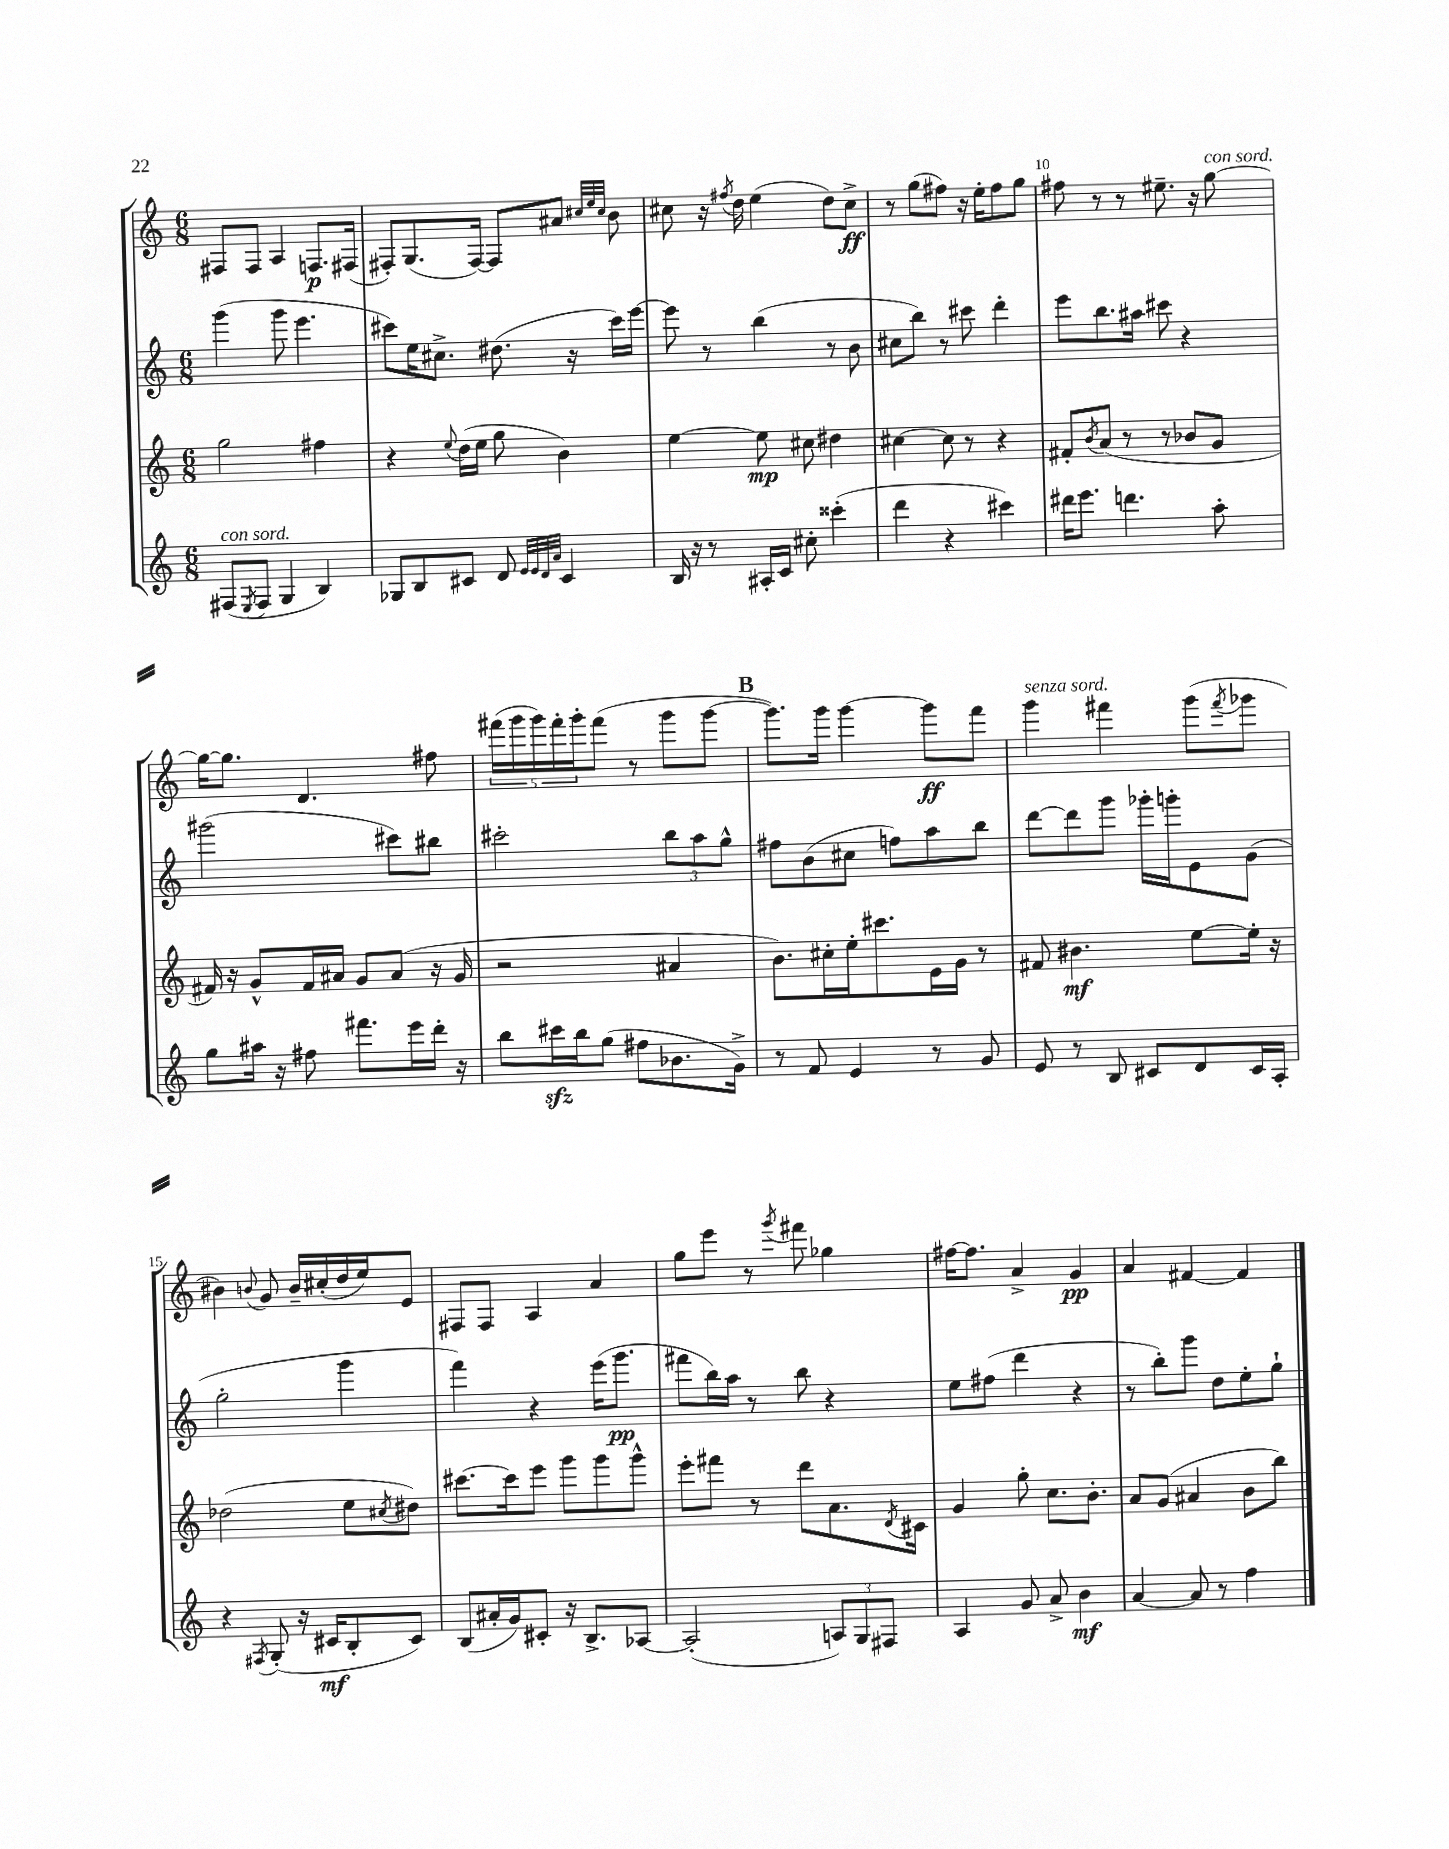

**kern	**kern	**kern	**kern
*staff4	*staff3	*staff2	*staff1
*clefG2	*clefG2	*clefG2	*clefG2
*k[]	*k[]	*k[]	*k[]
*M6/8	*M6/8	*M6/8	*M6/8
(8F#/L	2gg\	(4ggg\	8F#/L
8qE/	.	.	.
8F#/J	.	.	8F#/J
4G/	.	8ggg\	4A/
.	.	4.eee\	.
4B/)	4ff#\	.	8.F/L
.	.	.	(16F#/Jk
=	=	=	=
8G-/L	4r	8ccc#\L)	8F#'/L)
8B/	.	16ee\K	(8.G/
.	.	8.cc#^\J	.
.	8qqee/	.	.
8c#/J	(16dd\LL	.	.
.	16ee\JJ	.	[16F#/Jk)
8d/	8gg\	(8.dd#\	8F#/]L
32qqe/LLL	.	.	.
32qqe/	.	.	.
32qqd/	.	.	.
32qqa/JJJ	.	.	.
4c#/	4b\)	.	8a#/J
.	.	16r	.
.	.	.	32qqcc#/LLL
.	.	.	32qqee/
.	.	.	32qqcc#/JJJ
.	.	16ccc#\LL)	8b\
.	.	[16eee\JJ	.
=	=	=	=
16B/	[4ee\	8eee\]	8cc#\
16r	.	.	.
8r	.	8r	16r
.	.	.	8qff#/
.	.	.	16dd\
16A#'/LL	8ee\]	(4bb\	(4ee\
16c/JJ	.	.	.
8cc#'\	8cc#\	.	.
(4ccc##'\	4dd#\	8r	8dd\L)
.	.	8b\	8cc#^\J
=	=	=	=
4ddd\	[4cc#\	8cc#\L	8r
.	.	8bb\J)	(8gg\L
4r	8cc#\]	8r	8ff#\J)
.	8r	8ccc#\	16r
.	.	.	16ee'\LK
4ccc#\)	4r	4ddd'\	8ff#\
.	.	.	8gg\J
=	=	=	=
16ddd#\LK	8f#'/L	8eee\L	8ff#\
8.eee\J	.	.	.
.	8qb/	.	.
.	(8a/J	8.bb\	8r
4.ddd\	8r	.	8r
.	.	16aa#\Jk	.
.	8r	8ccc#\	8.ee#~\
.	8b-/L	4r	.
.	.	.	16r
8aa'\	8g/J	.	[8gg\
=	=	=	=
8gg\L	16f#/)	(2ggg#\	16gg\_LK
.	16r	.	8.gg\]J
16aa#\Jk	8g^^/L	.	.
16r	.	.	.
8ff#\	16f#/L	.	4.d/
.	16a#/JJ	.	.
8.fff#\L	8g/L	.	.
.	(8a#/J	8ccc#\L)	.
16eee\L	.	.	.
16ddd'\JJ	16r	8bb#\J	8ff#\
16r	16g/	.	.
=	=	=	=
8bb\L	2r	2ccc#'\	(20fff#\LL
.	.	.	20ggg\
.	.	.	20ggg\)
16ccc#\L	.	.	.
.	.	.	20fff#'\
16bb\J	.	.	.
.	.	.	20ggg'\J
(8gg\J	.	.	(8fff#\J
8ff#\L	.	.	8r
8.b-\	4a#/	12bb\L	8ggg\L
.	.	12aa\	.
.	.	.	[8ggg\J
.	.	12gg^^\J	.
16g^\Jk)	.	.	.
=	=	=	=
8r	8.b\L)	8ff#\L	8.ggg\]L)
8f/	.	(8b\	.
.	16cc#'\L	.	16ggg\Jk
4e/	16ee'\J	8cc#\J	[4ggg\
.	8.ccc#\	.	.
.	.	8ff\L)	.
8r	16e\L	8aa\	8ggg\]L
.	16g\JJ	.	.
8g/	8r	8bb\J	8fff\J
=	=	=	=
8e/	8f#/	[8ddd\L	4ggg\
8r	4.b#\	8ddd\]	.
8B/	.	8ggg\J	4fff#\
8c#/L	.	16ggg-'\LL	.
.	.	16ggg'\J	.
8d/	[8ee\L	8e\	(8ggg\L
.	.	.	8qfff#/
16c#/L	16ee'\]Jk	(8g\J	8ggg-\J
16A'/JJ	16r	.	.
=	=	=	=
4r	(2dd-\	2gg'\	4b#\)
8qF#/	.	.	8qqb/
(8G'/	.	.	8g/
16r	.	.	16b~/LL
16c#/LK	.	.	(16cc#'/
8B'/	8ee\L	4ggg\	16dd/
.	.	.	16ee/J)
.	8qcc#/	.	.
8c#/J)	8dd#\J)	.	8e/J
=	=	=	=
(8B/L	[8.ccc#\L	4fff\)	8F#/L
16a#'/L	.	.	8F#/J
16g/J)	16ccc#\]k	.	.
8c#'/J	8eee\J	4r	4A/
16r	8ggg\L	.	.
8.B^/L	.	.	.
.	8ggg\	(16eee\LK	4a/
.	.	8.ggg\J	.
[8A-/J	8ggg^^\J	.	.
=	=	=	=
(2A-'/]	8eee'\L	8fff#\L	8gg\L
.	8fff#\J	16bb\L)	8eee\J
.	.	16aa\JJ	.
.	8r	8r	8r
.	.	.	8qggg/
.	8ddd\L	8bb\	8fff#\
12A/L)	8.a\	4r	4gg-\
12G/	.	.	.
12F#/J	.	.	.
.	8qd/	.	.
.	16c#\Jk	.	.
=	=	=	=
4A/	4g/	8ee\L	[16ff#\LK
.	.	.	8.ff#\]J
.	.	(8ff#\J	.
8g/	8gg'\	4ddd\	4a^/
8a^/	8.cc\L	.	.
4b\	.	4r	4g/
.	8.b'\J	.	.
=	=	=	=
[4a/	8a/L	8r	4a/
.	(8g/J	8bb'\L)	.
8a/]	4a#/	8ggg\J	[4f#/
8r	.	8dd\L	.
4ff\	8b\L	8ee'\	4f#/]
.	8bb\J)	8gg`\J	.
==	==	==	==
*-	*-	*-	*-
